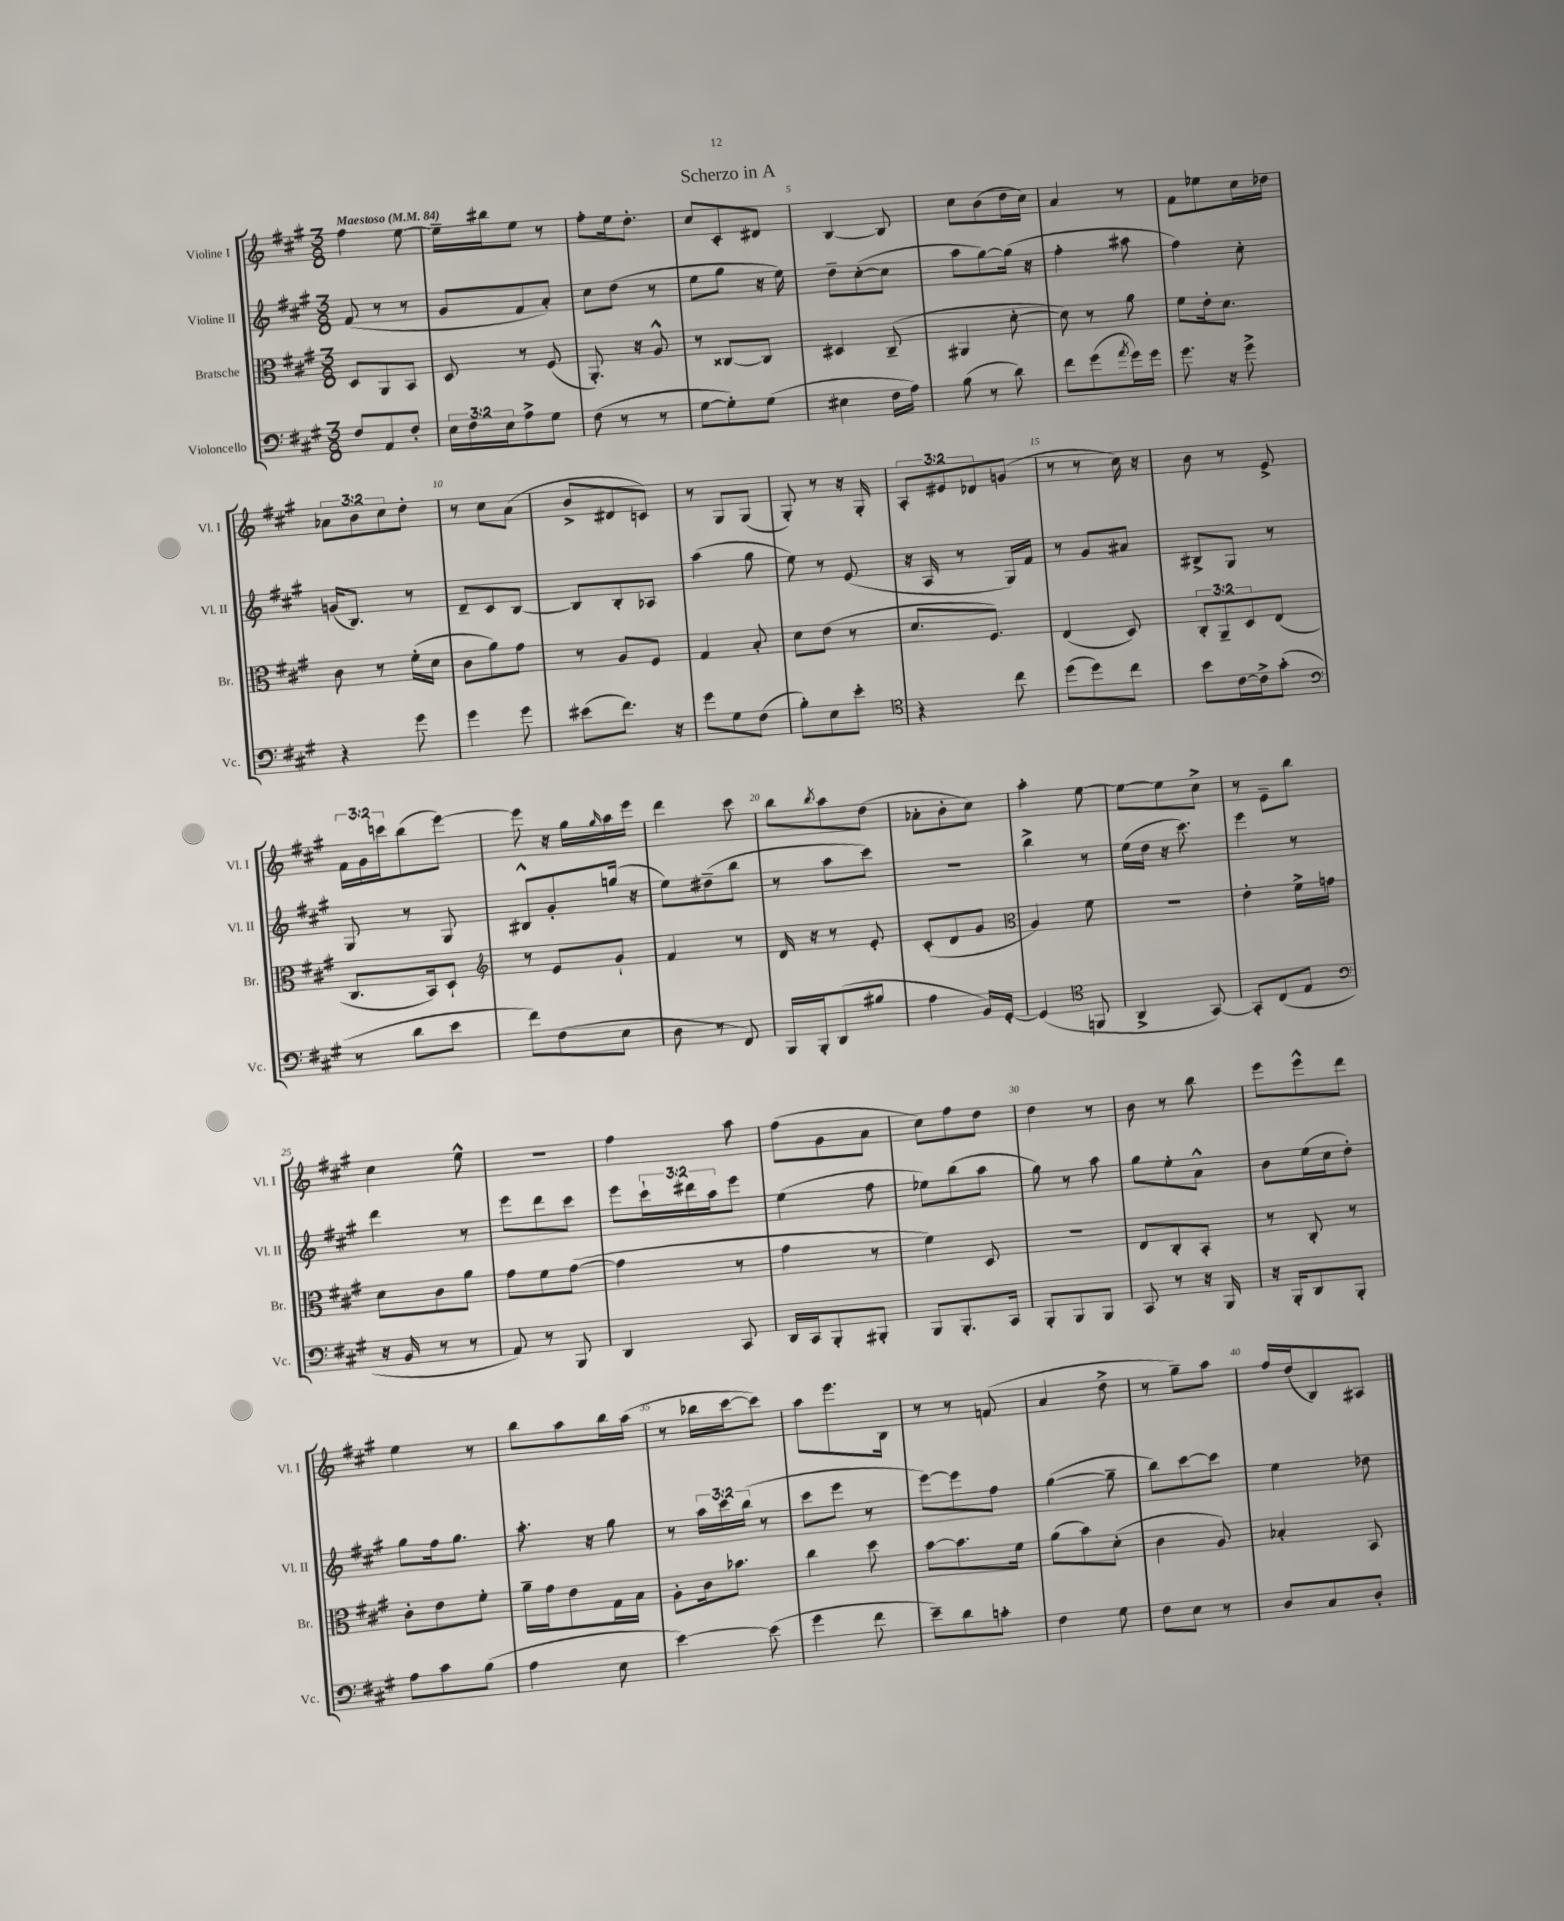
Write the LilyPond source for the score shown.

\header { title = "Scherzo in A" }
<<
\new StaffGroup <<
\new Staff = "s0" \with { instrumentName = "Violine I" shortInstrumentName = "Vl. I" } {
    \clef treble \key a \major \numericTimeSignature \time 3/8 \override Staff.TupletNumber.text = #tuplet-number::calc-fraction-text \tempo "Maestoso" 4 = 84
    fis''4 e''8~ |
    e''16-- bis''16 e''8 r8 |
    fis''8-. e''16 d''8.-. |
    cis''8 cis'8-. dis'8 |
    b4~ b8 |
    cis''8 b'8( d''16 cis''16) |
    a'4 r8 |
    fis'8 ees''8 cis''16 des''16 |
    \tuplet 3/2 { aes'8 b'8 cis''8 } d''8-. |
    r8 cis''8 a'8( |
    b'8-> dis'8 c'8) |
    r8 gis8 gis8( |
    gis8-.) r8 r16 gis16-. |
    \tuplet 3/2 { a8-. eis'8 des'8 } g'8( |
    r8 r8 cis''16) r16 |
    b'8 r8 e'8-> |
    \tuplet 3/2 { fis'16 gis'16 c'''16 } b''8( e'''8~) |
    e'''8 r16 gis''16 \grace { gis''16 } a''16 e'''16 |
    d'''4 cis'''8 |
    b''8 \acciaccatura { b''8 } a''8 d''8( |
    aes'8-. b'8-. cis''8) |
    a''4-. e''8~ |
    e''8~ e''8 cis''8-> |
    r8 e'8-- b''8 |
    cis''4 e''8-^ |
    R4. |
    fis''4 a''8 |
    fis''8( gis'8 a'8 |
    cis''8) fis''8 d''8 |
    d''4 r8 |
    b'8 r8 b''8 |
    e'''8 e'''8-^ d'''8 |
    e''4 r8 |
    b''8 a''8 b''16 a''16( |
    r8 bes''16 cis'''16~ cis'''8) |
    a''8 e'''8. b16 |
    r8 r8 f'8( |
    a'4 d''8-> |
    r8 gis''8--) a''8 |
    fis''16 d''16( b8) ais8 \bar "|." |
}
\new Staff = "s1" \with { instrumentName = "Violine II" shortInstrumentName = "Vl. II" } {
    \clef treble \key a \major \numericTimeSignature \time 3/8 \override Staff.TupletNumber.text = #tuplet-number::calc-fraction-text
    fis'8( r8 r8 |
    gis'8 fis'8 a'8-.) |
    cis''8 d''8( r8 |
    e''8 gis''8 r16 e''16) |
    d''8-- cis''8~-.( cis''8 |
    a''8 gis''8~) gis''16( r16 |
    fis''4-. ais''8 |
    fis''4) cis''8-. |
    g'16( b8.) r8 |
    d'8-- cis'8 b8~ |
    b8 b8-. aes8 |
    a''4( gis''8 |
    e''8) r8 e'8( |
    r16 a16 r8 gis16) fis'16 |
    r8 gis'8 ais'8 |
    bis8-> gis8 r8 |
    gis8 r8 gis8 |
    bis8-^ gis'8-. g''16( r16 |
    e''8) dis''8--( b''8 |
    r8 a''8 cis'''8) |
    R4. |
    b''4-> r8 |
    e''16( d''16 r16 cis'''8.) |
    e'''4 r8 |
    d'''4 r8 |
    e'''8 d'''8 cis'''8 |
    e'''8 \tuplet 3/2 { cis'''16-! dis'''16 a''16 } e'''8 |
    e''4( fis''8 |
    ees''8) b''8( a''8 |
    gis''8) r8 a''8 |
    gis''8 e''8-. a'8-^ |
    b'8 e''16( cis''16 d''8-.) |
    gis''8 fis''16 gis''8. |
    a''8.-. r16 gis''8 |
    r8 \tuplet 3/2 { a''16 cis'''16 b''16( } r8 |
    cis'''8 e'''8 r8 |
    e'''8~) e'''8 fis''8 |
    gis''4~( gis''8-- |
    b''8) cis'''8~ cis'''8 |
    e''4 des''8 \bar "|." |
}
\new Staff = "s2" \with { instrumentName = "Bratsche" shortInstrumentName = "Br." } {
    \clef alto \key a \major \numericTimeSignature \time 3/8 \override Staff.TupletNumber.text = #tuplet-number::calc-fraction-text
    d8 a,8 b,8 |
    d8 r8 fis8( |
    a,8.-.) r16 a8-^ |
    r8 cisis8~ cisis8 |
    dis4 cis8--( |
    ais,4 d'8~-. |
    d'8) r8 a'8 |
    fis'8 e'16-. d'8. |
    cis'8 r8 fis'16-.( d'16 |
    cis'8 a'8) gis'8 |
    r8 a8 fis8 |
    gis4 b8-. |
    d'8 e'8( r8 |
    d'8. fis8.) |
    e4( d8) |
    \tuplet 3/2 { cis8-. a,8-- d8 } e8( |
    cis8. b,16) d8-! |
    \clef treble r8 e'8 gis'8-! |
    fis'4 r8 |
    d'16 r16 r8 e'8-. |
    cis'8-.( d'8 gis'8 |
    \clef alto a4) fis'8 |
    R4. |
    e'4-. fis'16-> g'16 |
    d'8 cis'8 a'8 |
    gis'8 fis'8 gis'8~( |
    gis'4 r8 |
    gis'4 r8 |
    fis'4) d8 |
    R4. |
    e8 cis8-. b,8-. |
    r8 cis8-. r8 |
    cis'8-. e'8 fis'8-. |
    a'16-- gis'16 e'8 gis16 b16 |
    a8-. cis'16 bes'8. |
    cis''4 d''8 |
    b'8~ b'8. fis'16 |
    a'8( b'8) d'8-.( |
    cis'4 a8) |
    bes4-. b,8 \bar "|." |
}
\new Staff = "s3" \with { instrumentName = "Violoncello" shortInstrumentName = "Vc." } {
    \clef bass \key a \major \numericTimeSignature \time 3/8 \override Staff.TupletNumber.text = #tuplet-number::calc-fraction-text
    fis8 a,8 fis8-. |
    \tuplet 3/2 { e16 fis16 e16 } a8-> gis8 |
    fis8( r8 r8 |
    gis8~ gis8-.) gis8( |
    eis4 fis16 a16) |
    b8( r8 d'8) |
    fis'8 gis'8( \acciaccatura { a'8 } gis'16) gis'16 |
    gis'8. r16 gis'8-> |
    r4 gis'8 |
    gis'4 gis'8 |
    eis'8( fis'8.) r16 |
    gis'8 gis8 fis8( |
    b8-.) e8 e'8-. |
    \clef tenor r4 cis''8 |
    d''8( d''8) cis''8 |
    b'8 cis'16~ cis'16-> gis'8-.( |
    \clef bass r8 d'8 e'8 |
    fis'8) fis8( e8 |
    d8 r8 fis,8) |
    b,,16 b,,16-. d,8( bis8 |
    a4 b,16) gis,16~-. |
    gis,4( \clef tenor f,8 |
    a,4-> gis,8~) |
    gis,8-. cis8( e8 |
    \clef bass r16 b,16 r8 r8 |
    a,8) r8 b,,8 |
    d,4 cis,8 |
    d,16 cis,16 b,,8-. bis,,8-. |
    b,,8 b,,8.-. cis,16 |
    b,,8-. b,,8 b,,8 |
    cis,8 r8 r16 b,,16 |
    r16 b,,16-. d,8 b,,8-. |
    a8 cis'8 b8( |
    a4 e8 |
    e'4~) e'8( |
    gis'4 fis'8 |
    e'8--) d'8 c'8-. |
    fis4 gis8 |
    fis8 e8 r8 |
    d8 cis8 d8-. \bar "|." |
}
>>
>>
\layout { \context { \Score \override BarNumber.break-visibility = ##(#f #t #t) barNumberVisibility = #(every-nth-bar-number-visible 5) } }
